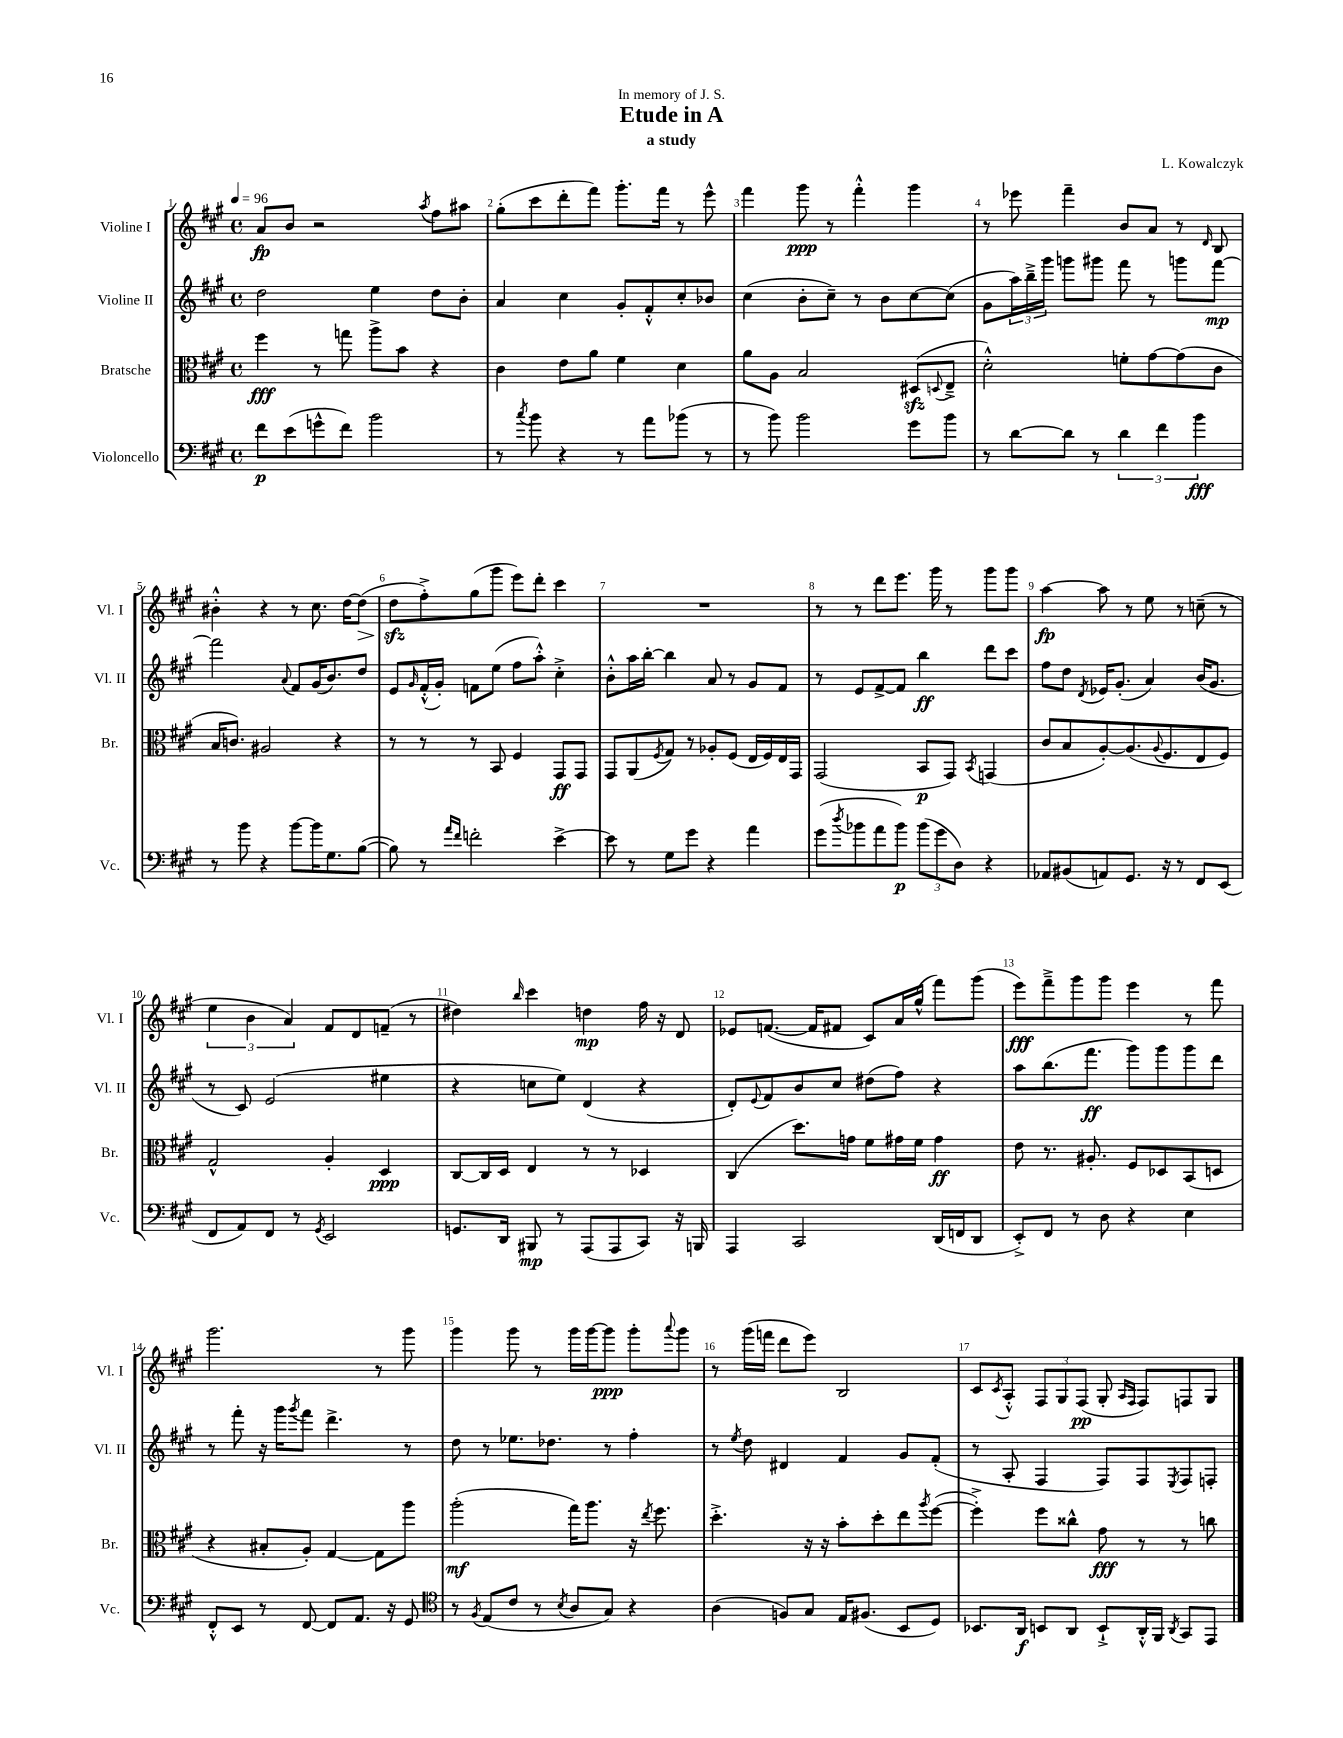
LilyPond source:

\header { title = "Etude in A" composer = "L. Kowalczyk" subtitle = "a study" dedication = "In memory of J. S." }
<<
\new StaffGroup <<
\new Staff = "s0" \with { instrumentName = "Violine I" shortInstrumentName = "Vl. I" } {
    \clef treble \key a \major \defaultTimeSignature \time 4/4 \tempo 4 = 96
    a'8\fp b'8 r2 \acciaccatura { a''8 } fis''8 ais''8 |
    gis''8-.( cis'''8 d'''8-. fis'''8) gis'''8.-. fis'''16 r8 e'''8-^ |
    fis'''4 gis'''8\ppp r8 fis'''4-.-^ gis'''4 |
    r8 ees'''8 fis'''4-- b'8 a'8 r8 \grace { d'16 } b8 |
    bis'4-.-^ r4 r8 cis''8. d''16~ d''8\>( |
    d''8\sfz\! fis''8-.->) gis''8( gis'''8 e'''8) d'''8-. cis'''4 |
    R1 |
    r8 r8 d'''8 e'''8. gis'''16 r8 gis'''8 gis'''8 |
    a''4~\fp a''8 r8 e''8 r8 c''8--( r8 |
    \tuplet 3/2 { e''4 b'4 a'4) } fis'8 d'8 f'8--( r8 |
    dis''4) \grace { b''16 } cis'''4 d''4\mp fis''16 r16 d'8 |
    ees'8 f'8.~( f'16 fis'8 cis'8) a'16 gis''16-^( fis'''8) gis'''8( |
    e'''8\fff) fis'''8---> gis'''8 gis'''8 e'''4 r8 fis'''8 |
    gis'''2. r8 gis'''8 |
    gis'''4 gis'''8 r8 gis'''16 gis'''16~ gis'''8\ppp gis'''8-. \appoggiatura { a'''8 } gis'''8 |
    r8 gis'''16( f'''16 d'''8 e'''8) b2 |
    cis'8 \acciaccatura { cis'8 } a8-.-^ \tuplet 3/2 { fis8 gis8 fis8\pp( } gis8-. \grace { a16 fis16 } fis8) f8 gis8 \bar "|." |
}
\new Staff = "s1" \with { instrumentName = "Violine II" shortInstrumentName = "Vl. II" } {
    \clef treble \key a \major \defaultTimeSignature \time 4/4
    d''2 e''4 d''8 b'8-. |
    a'4 cis''4 gis'8-. fis'8-.-^ cis''8-. bes'8 |
    cis''4( b'8-. cis''8--) r8 b'8 cis''8~ cis''8( |
    gis'8 \tuplet 3/2 { a''16) b''16---> gis'''16 } g'''8 gis'''8 fis'''8 r8 g'''8 fis'''8~\mp |
    fis'''2 \appoggiatura { a'8 } fis'8 gis'16( b'8.) d''8 |
    e'8 \grace { gis'16 } fis'16-.-^( gis'16-.) f'8 e''8( fis''8 a''8-.-^) cis''4-.-> |
    b'8-.-^ a''16 b''16~-. b''4 a'8 r8 gis'8 fis'8 |
    r8 e'8 fis'8~-> fis'8 b''4\ff d'''8 cis'''8 |
    fis''8 d''8 \acciaccatura { d'8 } ees'16 gis'8.-.( a'4) b'16( gis'8. |
    r8 cis'8) e'2( eis''4 |
    r4 c''8 e''8) d'4( r4 |
    d'8-.) \appoggiatura { e'8 } fis'8 b'8 cis''8 dis''8( fis''8) r4 |
    a''8 b''8.( fis'''8.\ff gis'''8) gis'''8 gis'''8 d'''8 |
    r8 fis'''8-. r16 gis'''16 \acciaccatura { gis'''8 } fis'''8 d'''4.-> r8 |
    d''8 r8 ees''8. des''8. r8 fis''4-. |
    r8 \acciaccatura { e''8 } d''8 dis'4 fis'4 gis'8 fis'8-.( |
    r8 a8-. fis4 fis8) fis8 \acciaccatura { e8 } fis8 f8-. \bar "|." |
}
\new Staff = "s2" \with { instrumentName = "Bratsche" shortInstrumentName = "Br." } {
    \clef alto \key a \major \defaultTimeSignature \time 4/4
    fis''4\fff r8 g''8 a''8-> b'8 r4 |
    cis'4 e'8 a'8 fis'4 d'4 |
    a'8 a8 b2 dis8\sfz( \appoggiatura { d8 } e8---> |
    d'2-.-^) f'8-. gis'8~ gis'8( cis'8 |
    b16 c'8.) ais2 r4 |
    r8 r8 r8 b,8 fis4 gis,8\ff gis,8 |
    gis,8 a,8( \acciaccatura { fis8 } gis8) r8 aes8-. fis8( e16 fis16) e16 gis,16 |
    gis,2( b,8\p gis,8) \acciaccatura { b,8 } g,4( |
    cis'8 b8 a8~-.) a8.( \appoggiatura { a8 } fis8. e8 fis8) |
    gis2-^ a4-. d4\ppp |
    cis8~ cis16 d16 e4 r8 r8 des4 |
    cis4( d''8.) g'16 fis'8 gis'16 fis'16 gis'4\ff |
    e'8 r8. ais8.-. fis8 des8 b,8( d8 |
    r4 bis8-. a8-.) gis4~ gis8 a''8 |
    a''2-.\mf( gis''16) a''8. r16 \acciaccatura { e''8 } fis''8. |
    d''4.-.-> r16 r16 b'8-. d''8-. e''8 \acciaccatura { a''8 } fis''8~( |
    fis''4-.->) fis''8 cisis''8-^ gis'8\fff r8 r8 c''8 \bar "|." |
}
\new Staff = "s3" \with { instrumentName = "Violoncello" shortInstrumentName = "Vc." } {
    \clef bass \key a \major \defaultTimeSignature \time 4/4
    fis'8\p e'8( g'8-^ fis'8) b'2 |
    r8 \acciaccatura { cis''8 } b'8 r4 r8 a'8 bes'8( r8 |
    r8 b'8) b'2 gis'8 b'8 |
    r8 d'8~ d'8 r8 \tuplet 3/2 { d'4 fis'4 b'4\fff } |
    r8 b'8 r4 b'8~ b'16 gis8. b8~( |
    b8) r8 \grace { a'16 fis'16 } f'2-. e'4~-> |
    e'8 r8 gis8 gis'8 r4 a'4 |
    gis'8( \acciaccatura { d''8 } bes'8 a'8 bes'8\p) \tuplet 3/2 { bes'8( gis'8 d8) } r4 |
    aes,8 bis,8( a,8) gis,8. r16 r8 fis,8 e,8( |
    fis,8 a,8) fis,8 r8 \acciaccatura { gis,8 } e,2 |
    g,8. d,16 bis,,8\mp r8 a,,8( a,,8 cis,8) r16 b,,16 |
    a,,4 cis,2 d,16( f,16 d,8 |
    e,8-.->) fis,8 r8 d8 r4 e4 |
    fis,8-.-^ e,8 r8 fis,8~ fis,8 a,8. r16 gis,8 |
    \clef tenor r8 \acciaccatura { fis8 } e8( cis'8 r8 \acciaccatura { b8 } a8 gis8) r4 |
    a4( f8) gis8 e16 fis8.( b,8 d8) |
    bes,8. a,16\f b,8 a,8 b,8-!-> a,16-.-^ fis,16 \acciaccatura { a,8 } gis,8 e,8 \bar "|." |
}
>>
>>
\layout { \context { \Score \override BarNumber.break-visibility = ##(#f #t #t) barNumberVisibility = #all-bar-numbers-visible } }
